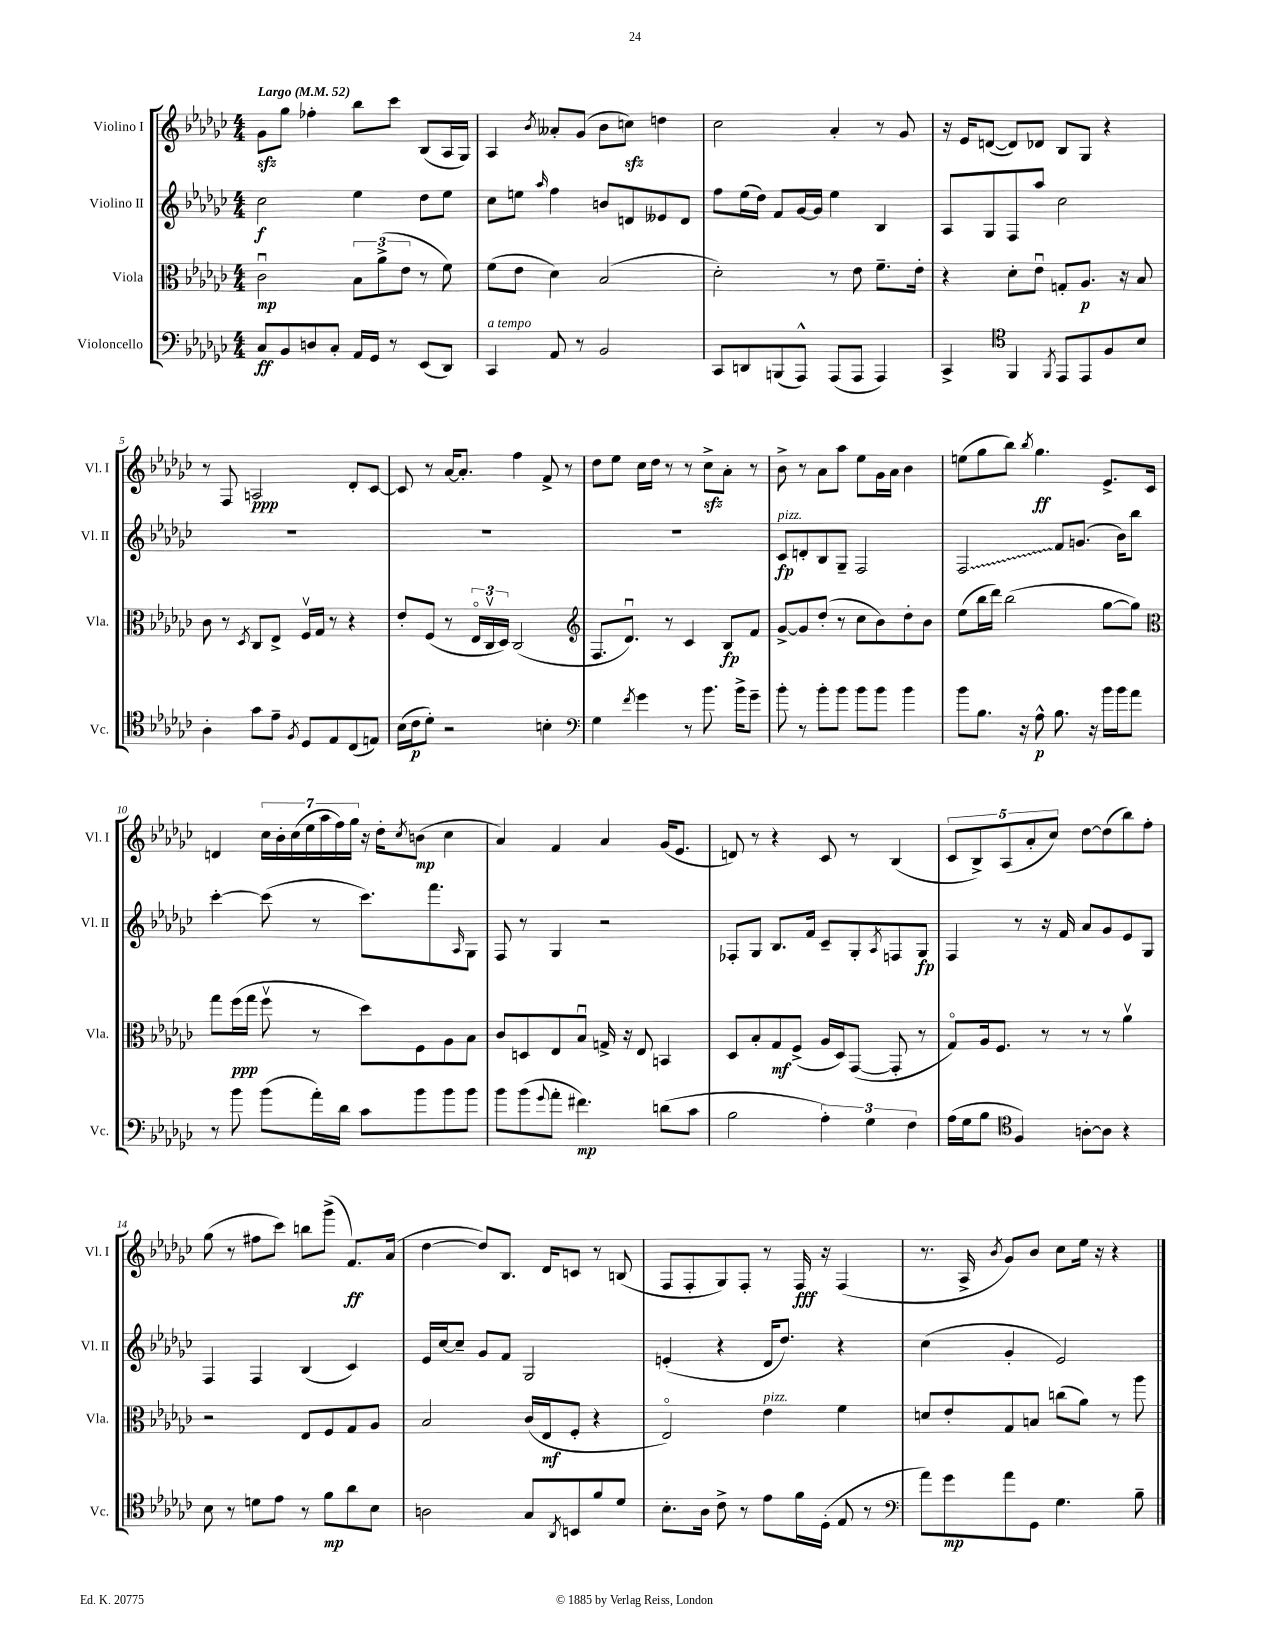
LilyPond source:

<<
\new StaffGroup <<
\new Staff = "s0" \with { instrumentName = "Violino I" shortInstrumentName = "Vl. I" } {
    \clef treble \key ges \major \numericTimeSignature \time 4/4 \tempo "Largo" 4 = 52
    ges'8\sfz ges''8 fes''4-. bes''8 ces'''8 bes8( aes16 ges16) |
    aes4 \acciaccatura { bes'8 } aeses'8-. ges'8( bes'8 c''8\sfz) d''4 |
    ces''2 aes'4-. r8 ges'8 |
    r16 ees'16 d'8~( d'8) des'8 bes8 ges8 r4 |
    r8 f8 a2\ppp des'8-. ces'8~ |
    ces'8 r8 aes'16~ aes'8.-. f''4 f'8-> r8 |
    des''8 ees''8 ces''16 des''16 r8 r8 ces''8->\sfz aes'8-. r8 |
    bes'8-> r8 aes'8 aes''8 ees''8 ges'16 aes'16 bes'4 |
    e''8( ges''8 bes''8) \acciaccatura { bes''8 } ges''4.\ff ees'8.-> ces'16 |
    d'4 \tuplet 7/4 { ces''16 bes'16-. ces''16( ees''16 aes''16 f''16) ges''16 } r16 des''16-. \acciaccatura { ces''8 } b'8\mp( ces''4 |
    aes'4) f'4 aes'4 ges'16( ees'8. |
    d'8) r8 r4 ces'8 r8 bes4( |
    \tuplet 5/4 { ces'8 bes8->) aes8( aes'8-. ces''8) } des''8~ des''8( bes''8) f''8-. |
    ges''8( r8 fis''8 ces'''8) b''8 ges'''8->( f'8.\ff) aes'16( |
    des''4~ des''8) bes8. des'16 c'8 r8 b8( |
    f8 f8-. ges8) f8-. r8 f16\fff r16 f4( |
    r8. aes16-> \acciaccatura { bes'8 } ges'8) bes'8 ces''8 ees''16 r16 r4 \bar "|." |
}
\new Staff = "s1" \with { instrumentName = "Violino II" shortInstrumentName = "Vl. II" } {
    \clef treble \key ges \major \numericTimeSignature \time 4/4
    ces''2\f ees''4 des''8 ees''8 |
    ces''8 e''8 \grace { aes''16 } f''4 b'8 d'8 eeses'8 d'8 |
    f''8 ees''16( des''16) f'8 ges'16~ ges'16 ees''4 bes4 |
    aes8 ges8 f8 aes''8 ces''2 |
    R1 |
    R1 |
    R1 |
    ces'8\fp^\markup { \italic "pizz." } d'8-. bes8 ges8-- f2 |
    \once \override Glissando.style = #'zigzag f2\glissando f'8 g'8.( bes'16) bes''8 |
    ces'''4~-. ces'''8( r8 ces'''8.) f'''8. \grace { aes16 } ges8 |
    f8 r8 ges4 r2 |
    fes8-. ges8 bes8. f'16 ces'8-- ges8-. \acciaccatura { aes8 } f8 ges8\fp |
    f4 r8 r16 f'16 aes'8 ges'8 ees'8 ges8 |
    f4 f4 bes4( ces'4) |
    ees'16 ces''16~ ces''8-- ges'8 f'8 ges2 |
    e'4-.( r4 des'16 des''8.) r4 |
    ces''4( ges'4-. ees'2) \bar "|." |
}
\new Staff = "s2" \with { instrumentName = "Viola" shortInstrumentName = "Vla." } {
    \clef alto \key ges \major \numericTimeSignature \time 4/4
    ces'2\downbow\mp \tuplet 3/2 { bes8 aes'8->( ees'8 } r8 f'8) |
    f'8( ees'8 des'4) bes2( |
    des'2-.) r8 ees'8 f'8.-- ees'16-. |
    r4 des'8-. ees'8\downbow g8-. aes8.\p r16 bes8 |
    ces'8 r8 \acciaccatura { des8 } ces8 ees8-> f16\upbow ges16 r8 r4 |
    ees'8-. f8( r8 \tuplet 3/2 { ees16\flageolet ces16\upbow des16) } ces2( |
    \clef treble f8. des'8.\downbow) r8 ces'4 bes8\fp f'8 |
    ges'8~-> ges'8 des''8-.( r8 ces''8 bes'8) des''8-. bes'8 |
    ees''8( bes''16 des'''16) bes''2( ges''8~ ges''8) |
    \clef alto ges''8 f''16\ppp( ges''16 f''8\upbow r8 des''8) f8 aes8 bes8 |
    ces'8 d8 ees8 bes8\downbow g16-> r16 ees8 b,4 |
    des8 bes8-. ges8\mf f8->( aes16 des16) ges,8~( ges,8-. r8 |
    ges8\flageolet) aes16 f8. r8 r8 r8 aes'4\upbow |
    r2 ees8 f8 ges8 aes8 |
    bes2 ces'16( ees16\mf f8-. r4 |
    ees2\flageolet) ees'4^\markup { \italic "pizz." } f'4 |
    d'8 ees'8-. ges8 b8 c''8( aes'8) r8 aes''8 \bar "|." |
}
\new Staff = "s3" \with { instrumentName = "Violoncello" shortInstrumentName = "Vc." } {
    \clef bass \key ges \major \numericTimeSignature \time 4/4
    ces8\ff bes,8 d8 ces8-. aes,16 ges,16 r8 ees,8( des,8) |
    ces,4^\markup { \italic "a tempo" } aes,8 r8 bes,2 |
    ces,8 d,8 b,,8( aes,,8-^) aes,,8( aes,,8 aes,,4) |
    ces,4-> \clef tenor f,4 \acciaccatura { f,8 } ees,8 ees,8 f8 bes8 |
    aes4-. ges'8 ees'8-- \acciaccatura { f8 } des8 ees8 ces8( e8) |
    bes16( ces'16\p des'8-.) r2 b4-. |
    \clef bass ges4 \acciaccatura { f'8 } ges'4 r8 bes'8. bes'16-> ges'8-- |
    bes'8-. r8 bes'8-. bes'8 bes'8 bes'8 bes'4 |
    bes'8 bes8. r16 aes8-^\p bes8. r16 bes'16 bes'16 aes'8 |
    r8 bes'8 bes'8( aes'16-.) des'16 ces'8 bes'8 bes'8 bes'8 |
    bes'8 bes'8( \appoggiatura { ges'8 } aes'8-. fis'4.\mp) d'8( ces'8 |
    bes2 \tuplet 3/2 { aes4-.) ges4 f4 } |
    aes16( ges16 bes8 \clef tenor f4) a8~-. a8 r4 |
    bes8 r8 d'8 ees'8 r8 f'8\mp aes'8 bes8 |
    a2 ges8 \acciaccatura { aes,8 } b,8 f'8 des'8 |
    bes8.-. aes16 ces'8-> r8 ees'8 f'16 des16-.( ees8 r8 |
    \clef bass aes'8) ges'8\mp aes'8 ges,8 ges4. bes8-- \bar "|." |
}
>>
>>
